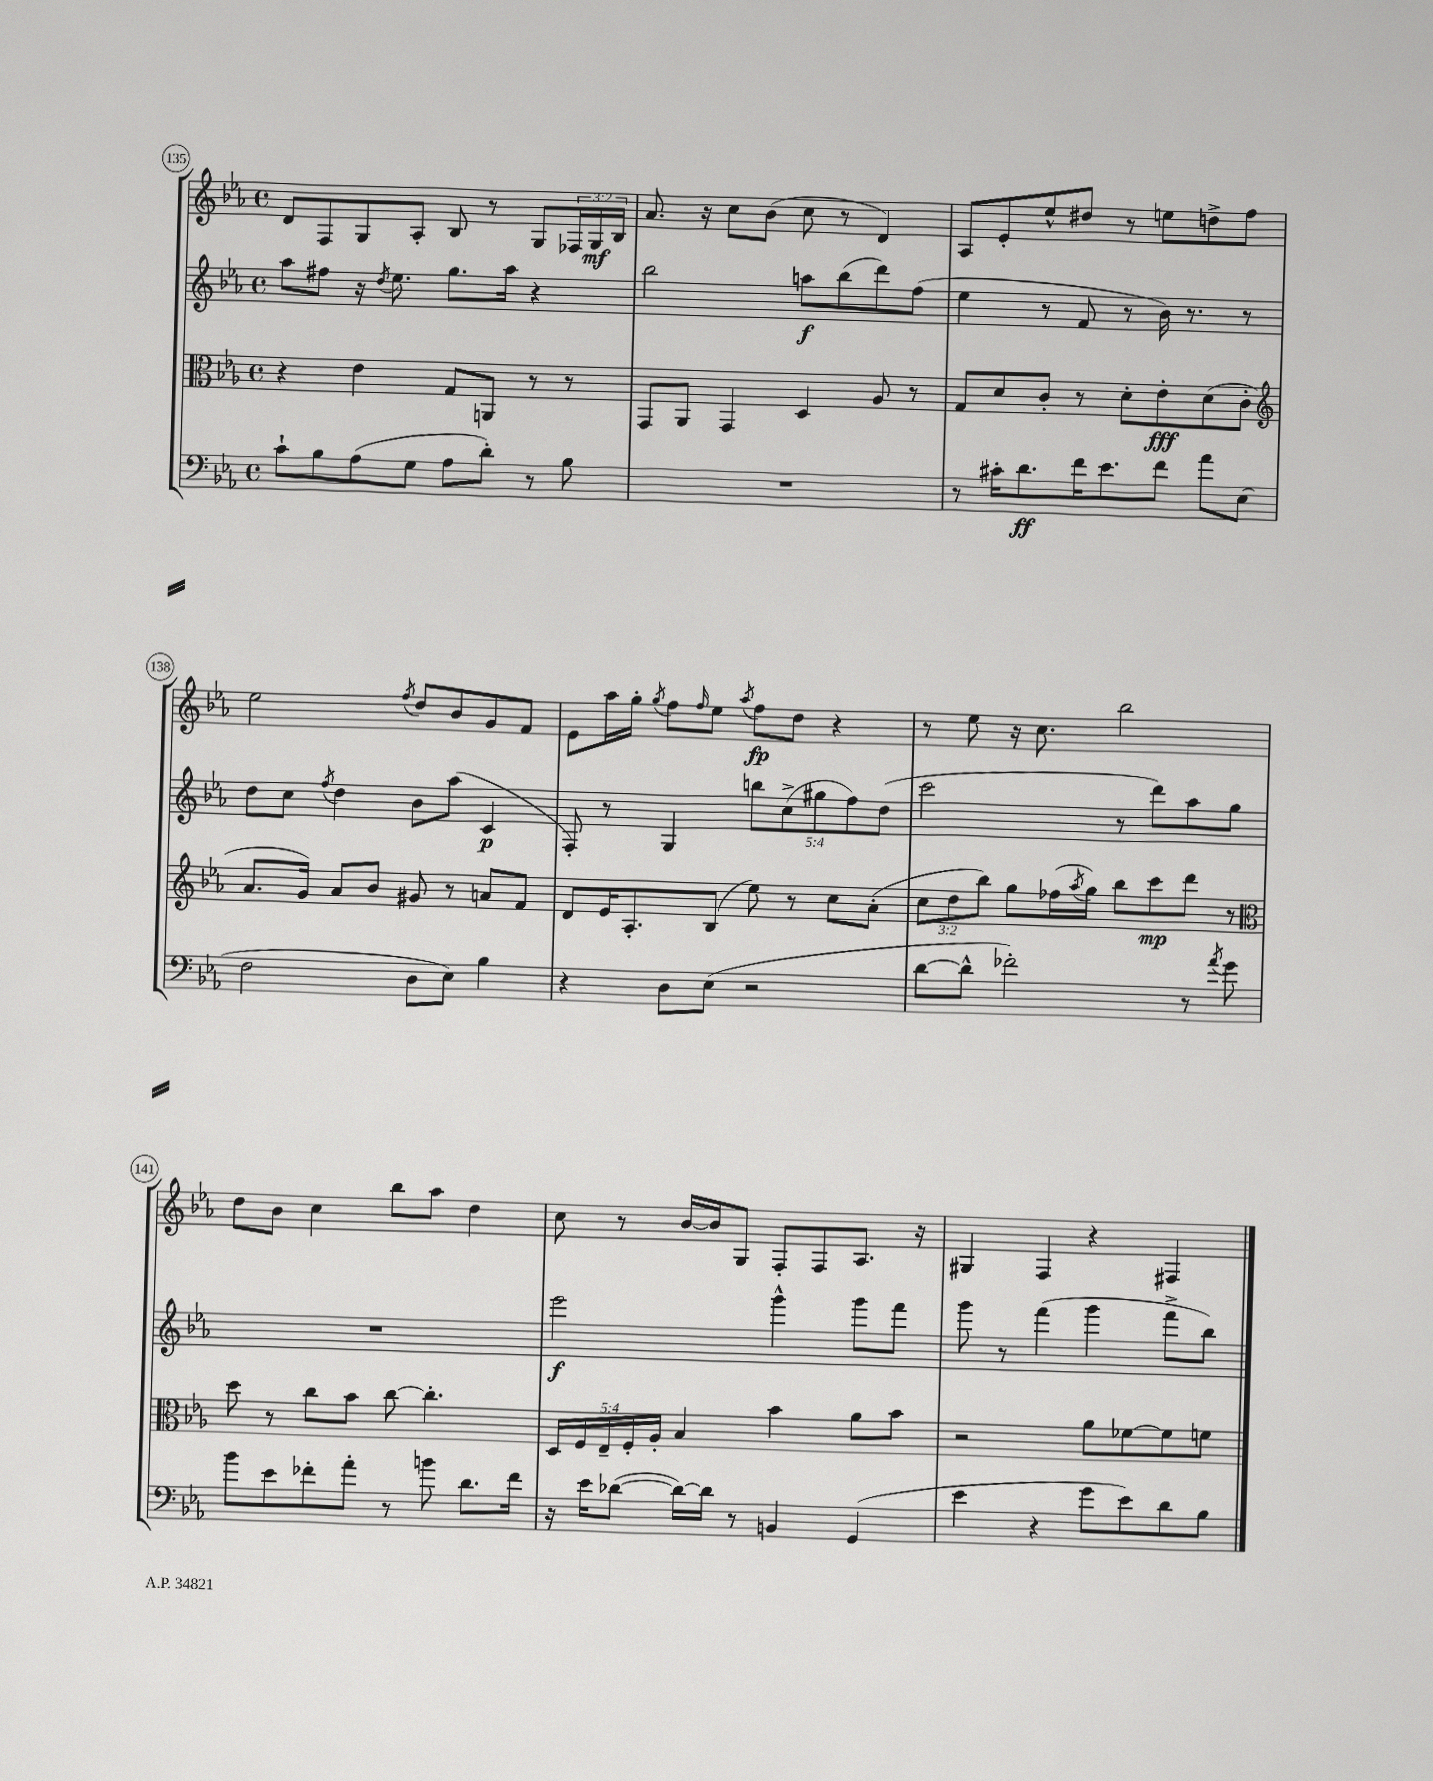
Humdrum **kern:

**kern	**dynam	**kern	**dynam	**kern	**dynam	**kern	**dynam
*part4	*part4	*part3	*part3	*part2	*part2	*part1	*part1
*staff4	*staff4	*staff3	*staff3	*staff2	*staff2	*staff1	*staff1
*clefF4	*	*clefC3	*	*clefG2	*	*clefG2	*
*k[b-e-a-]	*	*k[b-e-a-]	*	*k[b-e-a-]	*	*k[b-e-a-]	*
*M4/4	*	*M4/4	*	*M4/4	*	*M4/4	*
*met(c)	*	*met(c)	*	*met(c)	*	*met(c)	*
=135	=135	=135	=135	=135	=135	=135	=135
8c`\L	.	4r	.	8aa-\L	.	8d/L	.
8B-\	.	.	.	8ff#X\J	.	8F/	.
(8A-\	.	4e-\	.	16r	.	8G/	.
.	.	.	.	8qdd/	.	.	.
.	.	.	.	8.ee-\	.	.	.
8G\J	.	.	.	.	.	8A-'/J	.
8A-\L	.	8G/L	.	8.gg\L	.	8B-/	.
8d'\J)	.	8AAn/J	.	.	.	8r	.
.	.	.	.	16aa-\Jk	.	.	.
8r	.	8r	.	4r	.	8G/L	.
8B-\	.	8r	.	.	.	24F-X/L	.
.	.	.	.	.	.	24G/	mf
.	.	.	.	.	.	24B-/JJ	.
=136	=136	=136	=136	=136	=136	=136	=136
1r	.	8GG/L	.	2bb-\	.	8.a-/	.
.	.	8AA-/J	.	.	.	.	.
.	.	.	.	.	.	16r	.
.	.	4GG/	.	.	.	8cc\L	.
.	.	.	.	.	.	(8b-\J	.
.	.	4D/	.	8aan\L	f	8cc\	.
.	.	.	.	(8bb-\	.	8r	.
.	.	8A-/	.	8ddd\)	.	4d/)	.
.	.	8r	.	(8ff\J	.	.	.
=137	=137	=137	=137	=137	=137	=137	=137
8r	.	8G/L	.	4ee-\	.	8A-/L	.
16c#X'\KL	.	8d/	.	.	.	8e-'/	.
8.d\	ff	.	.	.	.	.	.
.	.	8c'/J	.	8r	.	8ee-^^/	.
16f\K	.	8r	.	8f/	.	8dd#X/J	.
8.e-\	.	.	.	.	.	.	.
.	.	8d'\L	.	8r	.	8r	.
8f\J	.	8e-'\	fff	16b-\)	.	8een\L	.
.	.	.	.	8.r	.	.	.
8a-\L	.	(8d\	.	.	.	8ddn^\	.
(8E-\J	.	8c'\J	.	8r	.	8ff\J	.
!!LO:LB:g=z
=138	=138	=138	=138	=138	=138	=138	=138
*	*	*clefG2	*	*	*	*	*
2F\	.	8.a-/L	.	8dd\L	.	2ee-\	.
.	.	.	.	8cc\J	.	.	.
.	.	16g/Jk)	.	.	.	.	.
.	.	.	.	8qff/	.	.	.
.	.	8a-/L	.	4dd\	.	.	.
.	.	8b-/J	.	.	.	.	.
.	.	.	.	.	.	8qff/	.
8D\L	.	8g#X/	.	8b-\L	.	8dd/L	.
8E-\J)	.	8r	.	(8aa-\J	.	8b-/	.
4B-\	.	8an/L	.	4c/	p	8g/	.
.	.	8f/J	.	.	.	8f/J	.
=139	=139	=139	=139	=139	=139	=139	=139
4r	.	8d/L	.	8F'/)	.	8e-\L	.
.	.	16e-/K	.	8r	.	16aa-\L	.
.	.	8.A-'/	.	.	.	16gg'\JJ	.
.	.	.	.	.	.	8qgg/	.
8D\L	.	.	.	4G/	.	8ff\L	.
.	.	.	.	.	.	16qqff/	.
(8E-\J	.	(8B-/J	.	.	.	8ee-\J	.
.	.	.	.	.	.	8qaa-/	.
2r	.	8ee-\)	.	10bbn\L	.	8ff\L	fp
.	.	.	.	(10cc^\	.	.	.
.	.	8r	.	.	.	8dd\J	.
.	.	.	.	10gg#X\	.	.	.
.	.	8cc\L	.	.	.	4r	.
.	.	.	.	10ff\)	.	.	.
.	.	(8a-'\J	.	.	.	.	.
.	.	.	.	(10dd\J	.	.	.
=140	=140	=140	=140	=140	=140	=140	=140
[8d\L	.	12cc\L	.	2ccc\	.	8r	.
.	.	12dd\	.	.	.	.	.
8d^^\J]	.	.	.	.	.	8ee-\	.
.	.	12bb-\J)	.	.	.	.	.
2f-X'\)	.	8gg\L	.	.	.	16r	.
.	.	.	.	.	.	8.cc\	.
.	.	(16ff-X\L	.	.	.	.	.
.	.	8qaa-/	.	.	.	.	.
.	.	16gg\JJ)	.	.	.	.	.
.	.	8bb-\L	.	8r	.	2bb-\	.
.	.	8ccc\	mp	8ddd\L)	.	.	.
8r	.	8ddd\J	.	8aa-\	.	.	.
8qa-/	.	.	.	.	.	.	.
8g\	.	8r	.	8gg\J	.	.	.
!!LO:LB:g=z
=141	=141	=141	=141	=141	=141	=141	=141
*	*	*clefC3	*	*	*	*	*
8b-\L	.	8dd\	.	1r	.	8dd\L	.
8e-\	.	8r	.	.	.	8b-\J	.
8f-X'\	.	8cc\L	.	.	.	4cc\	.
8a-'\J	.	8b-\J	.	.	.	.	.
8r	.	[8cc\	.	.	.	8bb-\L	.
8bn\	.	4.cc'\]	.	.	.	8aa-\J	.
8.d\L	.	.	.	.	.	4dd\	.
16f-\Jk	.	.	.	.	.	.	.
=142	=142	=142	=142	=142	=142	=142	=142
16r	.	20D/LL	.	2eee-\	f	8cc\	.
.	.	20F/	.	.	.	.	.
16e-\KL	.	.	.	.	.	.	.
.	.	20E-~/	.	.	.	.	.
([8d-X\J	.	.	.	.	.	8r	.
.	.	20F'/	.	.	.	.	.
.	.	20A-'/JJ	.	.	.	.	.
16d-\LL_)	.	4B-/	.	.	.	[16b-/LL	.
16d-\JJ]	.	.	.	.	.	16b-/J]	.
8r	.	.	.	.	.	8G/J	.
4BBn/	.	4b-\	.	4ggg^^\	.	8F'/L	.
.	.	.	.	.	.	8F/	.
(4GG/	.	8a-\L	.	8ggg\L	.	8.A-/J	.
.	.	8b-\J	.	8fff\J	.	.	.
.	.	.	.	.	.	16r	.
=143	=143	=143	=143	=143	=143	=143	=143
4e-\	.	2r	.	8ggg\	.	4G#X/	.
.	.	.	.	8r	.	.	.
4r	.	.	.	(4fff\	.	4F/	.
8g\L	.	8a-\L	.	4ggg\	.	4r	.
8e-\)	.	[8f-X\	.	.	.	.	.
8d\	.	8f-\]	.	8fff^\L	.	4F#X/	.
8B-\J	.	8fn\J	.	8bb-\J)	.	.	.
==	==	==	==	==	==	==	==
*-	*-	*-	*-	*-	*-	*-	*-
